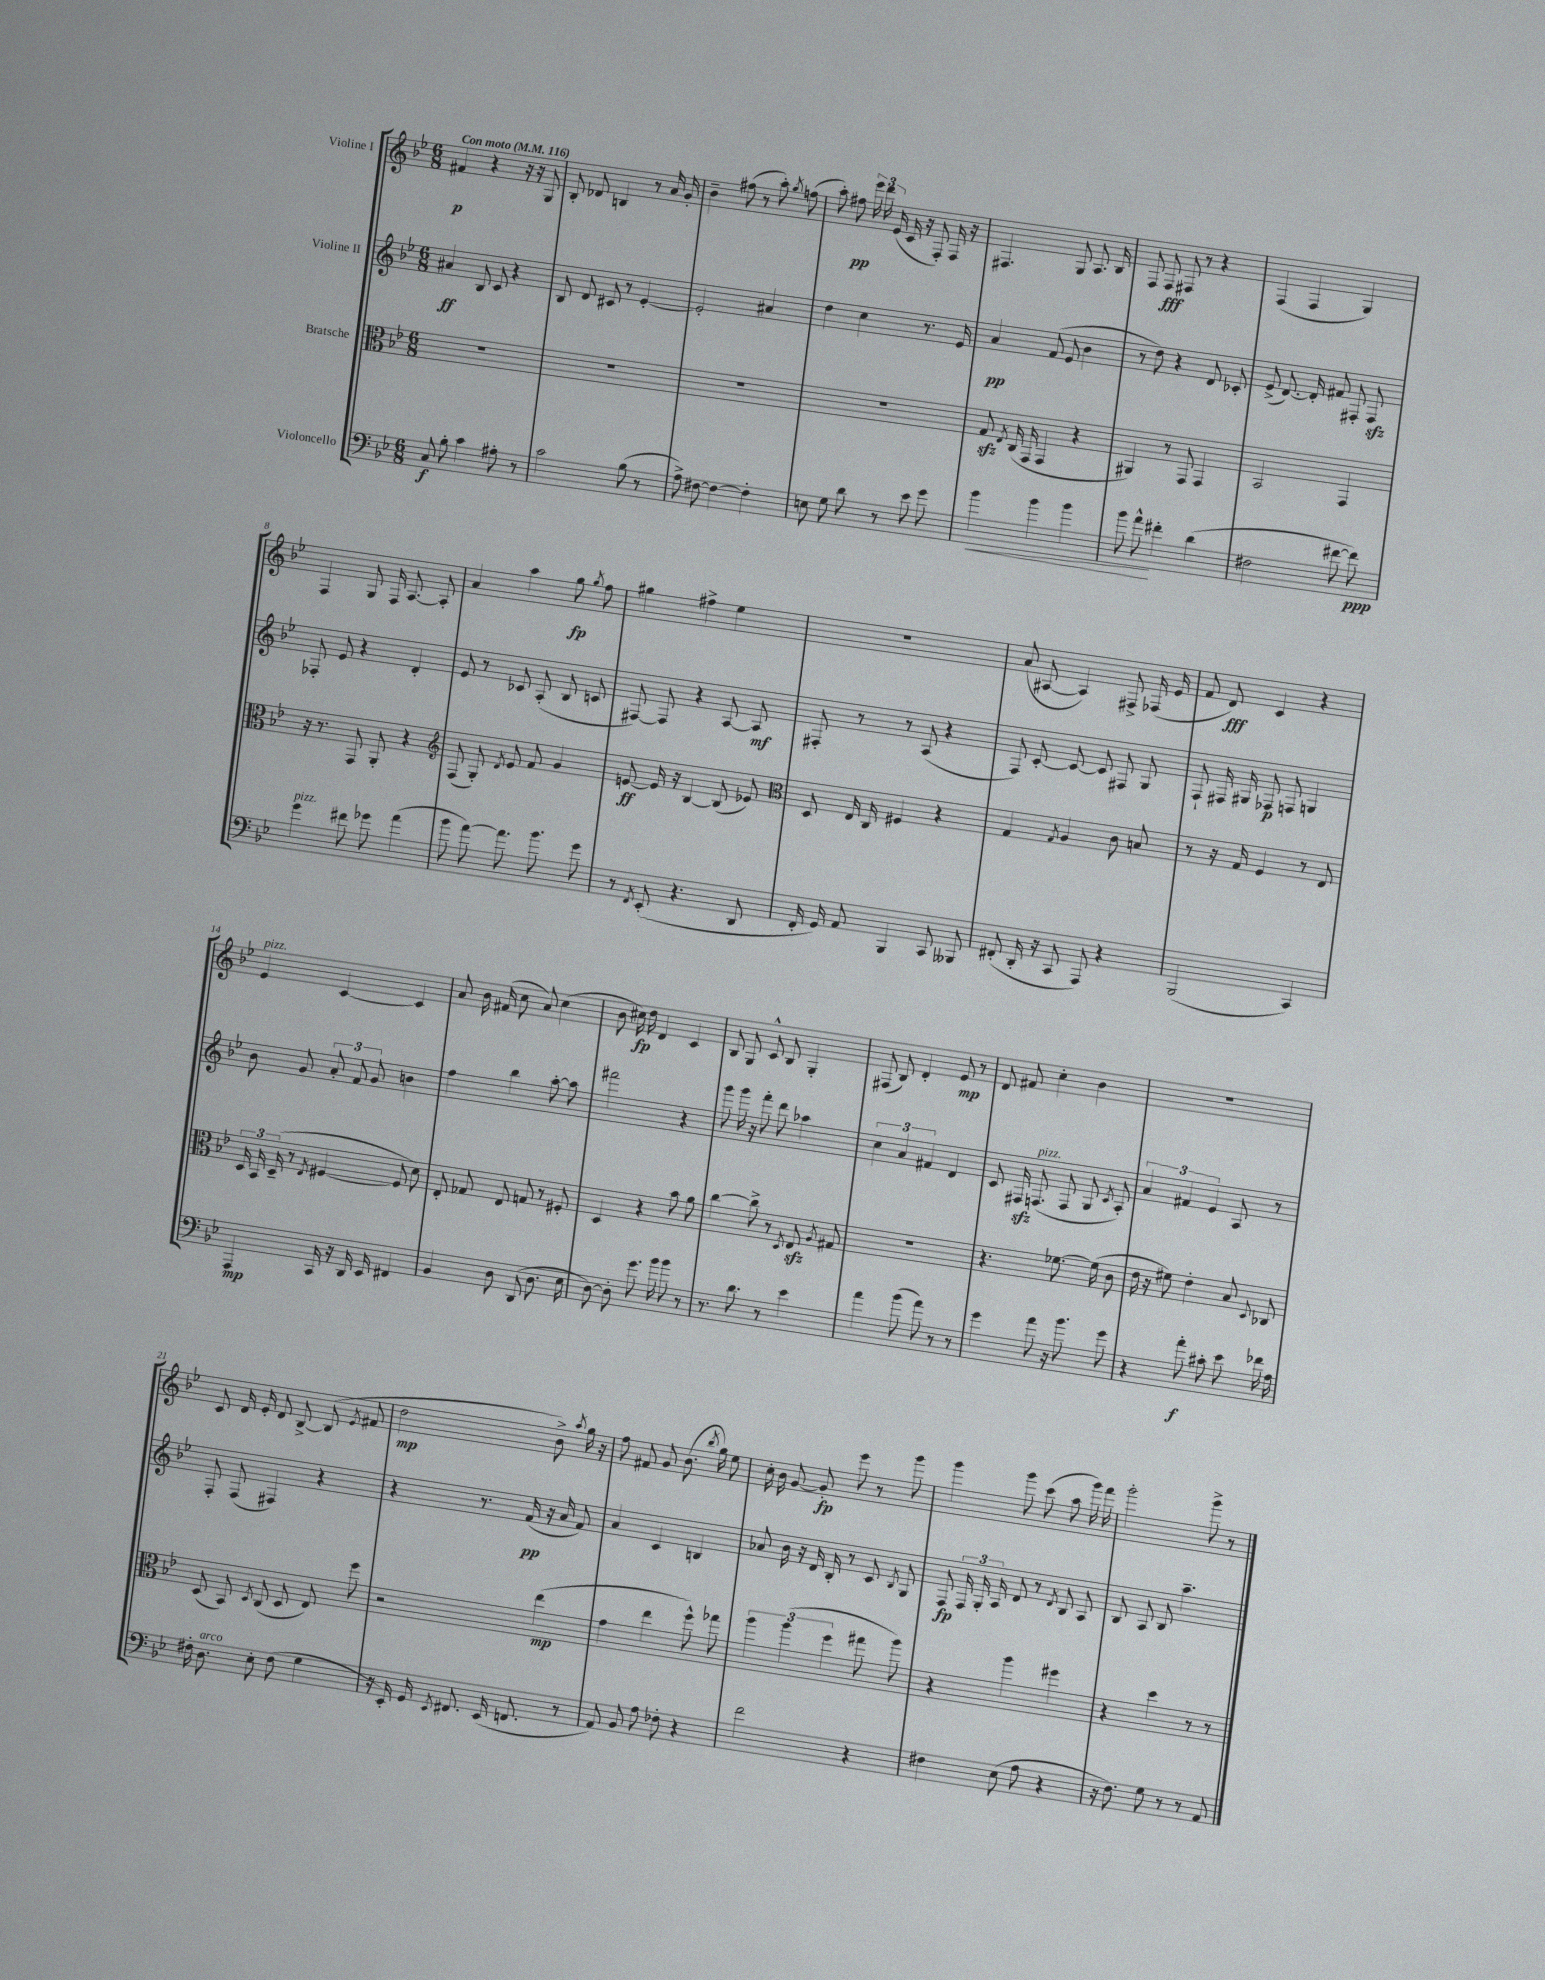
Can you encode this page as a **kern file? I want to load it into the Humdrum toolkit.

**kern	**kern	**kern	**kern
*staff4	*staff3	*staff2	*staff1
*clefF4	*clefC3	*clefG2	*clefG2
*k[b-e-]	*k[b-e-]	*k[b-e-]	*k[b-e-]
*M6/8	*M6/8	*M6/8	*M6/8
*MM116	*MM116	*MM116	*MM116
8C/	2.r	4a#/	4f#/
8B-'\	.	.	.
4c\	.	8B-/	4r
.	.	8c/	.
8A#'\	.	4r	16r
.	.	.	16r
8r	.	.	8G/
=	=	=	=
2c\	2.r	8B-/	8B-'/
.	.	8d/	8d-/
.	.	8c#/	4B/
.	.	8r	.
(8B-\	.	[4e-'/	8r
8r	.	.	16a/
.	.	.	16g'/
=	=	=	=
8A^\)	2.r	2e-'/]	4b-~\
[8F#\	.	.	.
4F#\_	.	.	(8ff#\
.	.	.	8r
4F#'\]	.	4a#/	8aa'\)
.	.	.	8qgg/
.	.	.	(8ff\
=	=	=	=
8E\	2.r	4dd\	8aa'\)
8G\	.	.	8ff#\
8d\	.	4cc\	24eee-\
.	.	.	24ddd\
.	.	.	(24e-/
8r	.	.	16c/
.	.	.	16r
8e-\	.	8.r	8F'/)
8g\	.	.	16F/
.	.	16e-/	16r
=	=	=	=
4b-\	8G/	4a/	4.F#/
.	8qE-/	.	.
.	(16C/	.	.
.	16GG/	.	.
4b-\	4GG/	(8f/	.
.	.	8e-/	8G/
4b-\	4r	4b-\	8.A/
.	.	.	16B-/
=	=	=	=
8b-\	4AA#/)	8r	8F/
8a^^\	.	8dd\)	8F/
4f#'\	8r	4r	8F#/
.	8GG/	.	8r
(4d\	4GG/	8d/	4r
.	.	8c-'/	.
=	=	=	=
2F#\	2BB-/	(8e-^/	(4F/
.	.	[8.d/)	.
.	.	.	4F/
.	.	16d'/]	.
.	.	8f#/	.
[8f#\	4GG/	8F#'/	4G/)
8f#\])	.	8F#/	.
=	=	=	=
4g\	16r	8F-'/	4F/
.	8.r	.	.
.	.	8e-/	.
8f#\	8GG/	4r	8G/
8g-\	8AA'/	.	16F/
.	.	.	[8.A/
(4a\	4r	4d'/	.
.	.	.	8A'/]
=	=	=	=
*	*clefG2	*	*
8b-\	(8F/	8e-/	4a/
[8a\)	8G'/)	8r	.
.	8qd/	.	.
8.a\]	8e-/	8c-/	4aa\
.	8f/	(8A'/	.
8.b-\	.	.	.
.	4g/	8B-/	8gg\
.	.	.	8qgg/
8g\	.	8c/	8ff\
=	=	=	=
8r	[8e/	[8F#/)	4gg#\
8qFF/	.	.	.
(8EE-'/	16e/]	8F#/]	.
.	16r	.	.
4.r	[4B-/	4r	4ff#^\
.	(8B-/]	[8A/	4ee-\
8DD/	8e-/)	8A/]	.
=	=	=	=
*	*clefC3	*	*
16FF'/	8D/	8F#'/	2.r
16GG/)	.	.	.
8AA/	16E-/	8r	.
.	16C/	.	.
4BBB-/	4F#/	8r	.
.	.	(8A/	.
8CC/	4r	4r	.
8BBB--/	.	.	.
=	=	=	=
(8FF#'/	4G/	8F/)	(8a/
16DD'/	.	[8c'/	[8A#/
16r	.	.	.
.	8qG/	.	.
8CC/	4A/	8c/_	4A#/])
8AAA/)	.	8c/]	.
4r	8c\	8F#/	8F#^/
.	8B/	8G/	(16F-/
.	.	.	16e-/
=	=	=	=
(2BBB-/	8r	8F`/	8f/
.	16r	16F#/	8d/)
.	16G/	16G#/	.
.	4F/	8F-/	4c/
.	.	8F/	.
4CC/)	8r	4G/	4r
.	8E-/	.	.
=	=	=	=
4AAA/	24D/	8b-\	4e-/
.	24BB-/	.	.
.	(24D~/	.	.
.	8r	8g/	.
.	8qE-/	.	.
16CC/	[4F#/	12a'/	[4c/
16r	.	.	.
.	.	12f/	.
16DD/	.	.	.
.	.	12g/	.
16EE-/	.	.	.
4FF#/	8F#/]	4b\	4c/]
.	8d\)	.	.
=	=	=	=
4BB-/	8E-'/	4ff\	8a/
.	8G-/	.	16b-\
.	.	.	(16f#/
8D\	8E-/	4bb-\	8cc\
(8DD/	8G/	.	8a/)
8.D\	8r	[8aa'\	(4cc\
.	8F#'/	8aa\]	.
16E-\	.	.	.
=	=	=	=
[8D\)	4D/	2fff#\	8b-\
8D'\]	.	.	16cc#\)
.	.	.	16dd\
8.g\	4r	.	4d/
16b-\	.	.	.
8b-\	8b-\	4r	4c/
8r	8a\	.	.
=	=	=	=
8.r	[4cc\	8ggg\	8B-/
.	.	16ggg\	8G/
8.d\	.	16r	.
.	8cc^\]	8fff'\	8c^^/
8r	8r	8ddd\	8B-/
.	8qD/	.	.
4e-\	8E-/	4aa-\	4G'/
.	8qA/	.	.
.	8G#/	.	.
=	=	=	=
4a\	2.r	6cc\	(8F#/
.	.	.	8B-/)
.	.	6a/	.
(8b-\	.	.	4d'/
.	.	6f#/	.
8a\)	.	.	.
8r	.	4d/	8e-/
8r	.	.	8r
=	=	=	=
4g\	4.r	8c/	8d/
.	.	16F#/	8f#/
.	.	(8.F/	.
8a\	.	.	4cc'\
16r	[8.f-\	8F/	.
8.b-\	.	.	.
.	.	8G/	4b-\
.	(16f-\]	.	.
.	.	8qc/	.
8g\	8c\	8A'/)	.
=	=	=	=
4r	16e-\	6a/	2.r
.	16r	.	.
.	8f#\)	.	.
.	.	6f#/	.
8a'\	4e-'\	.	.
.	.	6e-/	.
8c#'\	.	.	.
8e-\	8B-/	8A/	.
.	8qqD/	.	.
16f-\	8C-/	8r	.
16A\	.	.	.
=	=	=	=
16F#'\	(8D/	8F'/	8c/
8.D\	.	.	.
.	8BB-/)	(8F/	16d/
.	.	.	16e-'/
.	8qD/	.	.
8E-'\	(8C/	4F#/)	8d/
(8F#\	8D/	.	[8B-^/
4G\	8E-/)	4r	(8B-/]
.	.	.	8qe-/
.	8ff\	.	8f#/
=	=	=	=
16r	2r	4r	2dd\
16EE-'/)	.	.	.
16GG/	.	.	.
8qEE-/	.	.	.
8.FF#/	.	.	.
.	.	8.r	.
(16EE-/	.	.	.
8.FF/	.	(16f/	.
.	(4ee-\	16r	8b-^\)
.	.	16a/	.
.	.	.	8qaa/
8r	.	8f/)	16gg\
.	.	.	16r
=	=	=	=
8AA/)	4g\	4a/	8ff\
8BB-/	.	.	8f#/
8A\	4ee-\	4c/	8g/
8F-'\	.	.	(8.b-\
4r	8ff^^\)	4B/	.
.	.	.	8qbb-/
.	.	.	16gg\)
.	8gg-\	.	8ee-\
=	=	=	=
2f\	6aa\	8a-/	16cc'\
.	.	.	16b-\
.	.	16b-\	[8g/
.	(6aa\	.	.
.	.	16r	.
.	.	16d/	8g'/]
.	.	16B-'/	.
.	6ff\	.	.
.	.	8r	8eee-\
4r	8gg#\	8c/	8r
.	.	8qB-/	.
.	8aa\)	8G/	8ggg\
=	=	=	=
4F#\	4r	8F/	4ggg\
.	.	24F/	.
.	.	24G'/	.
.	.	24A/	.
(8E-\	4aa\	8d/	8ggg\
8A\	.	8r	(8ccc\
.	.	8qd/	.
4r	4ff#\	8B-/	8aa\
.	.	8A/	16ggg\)
.	.	.	16fff\
=	=	=	=
16r	4r	8B-/	2ggg'\
8.F\)	.	.	.
.	.	8A/	.
8G\	4dd\	8B-/	.
8r	.	4.aa~\	.
8r	8r	.	8ggg^\
8AA/	8r	.	8r
==	==	==	==
*-	*-	*-	*-
